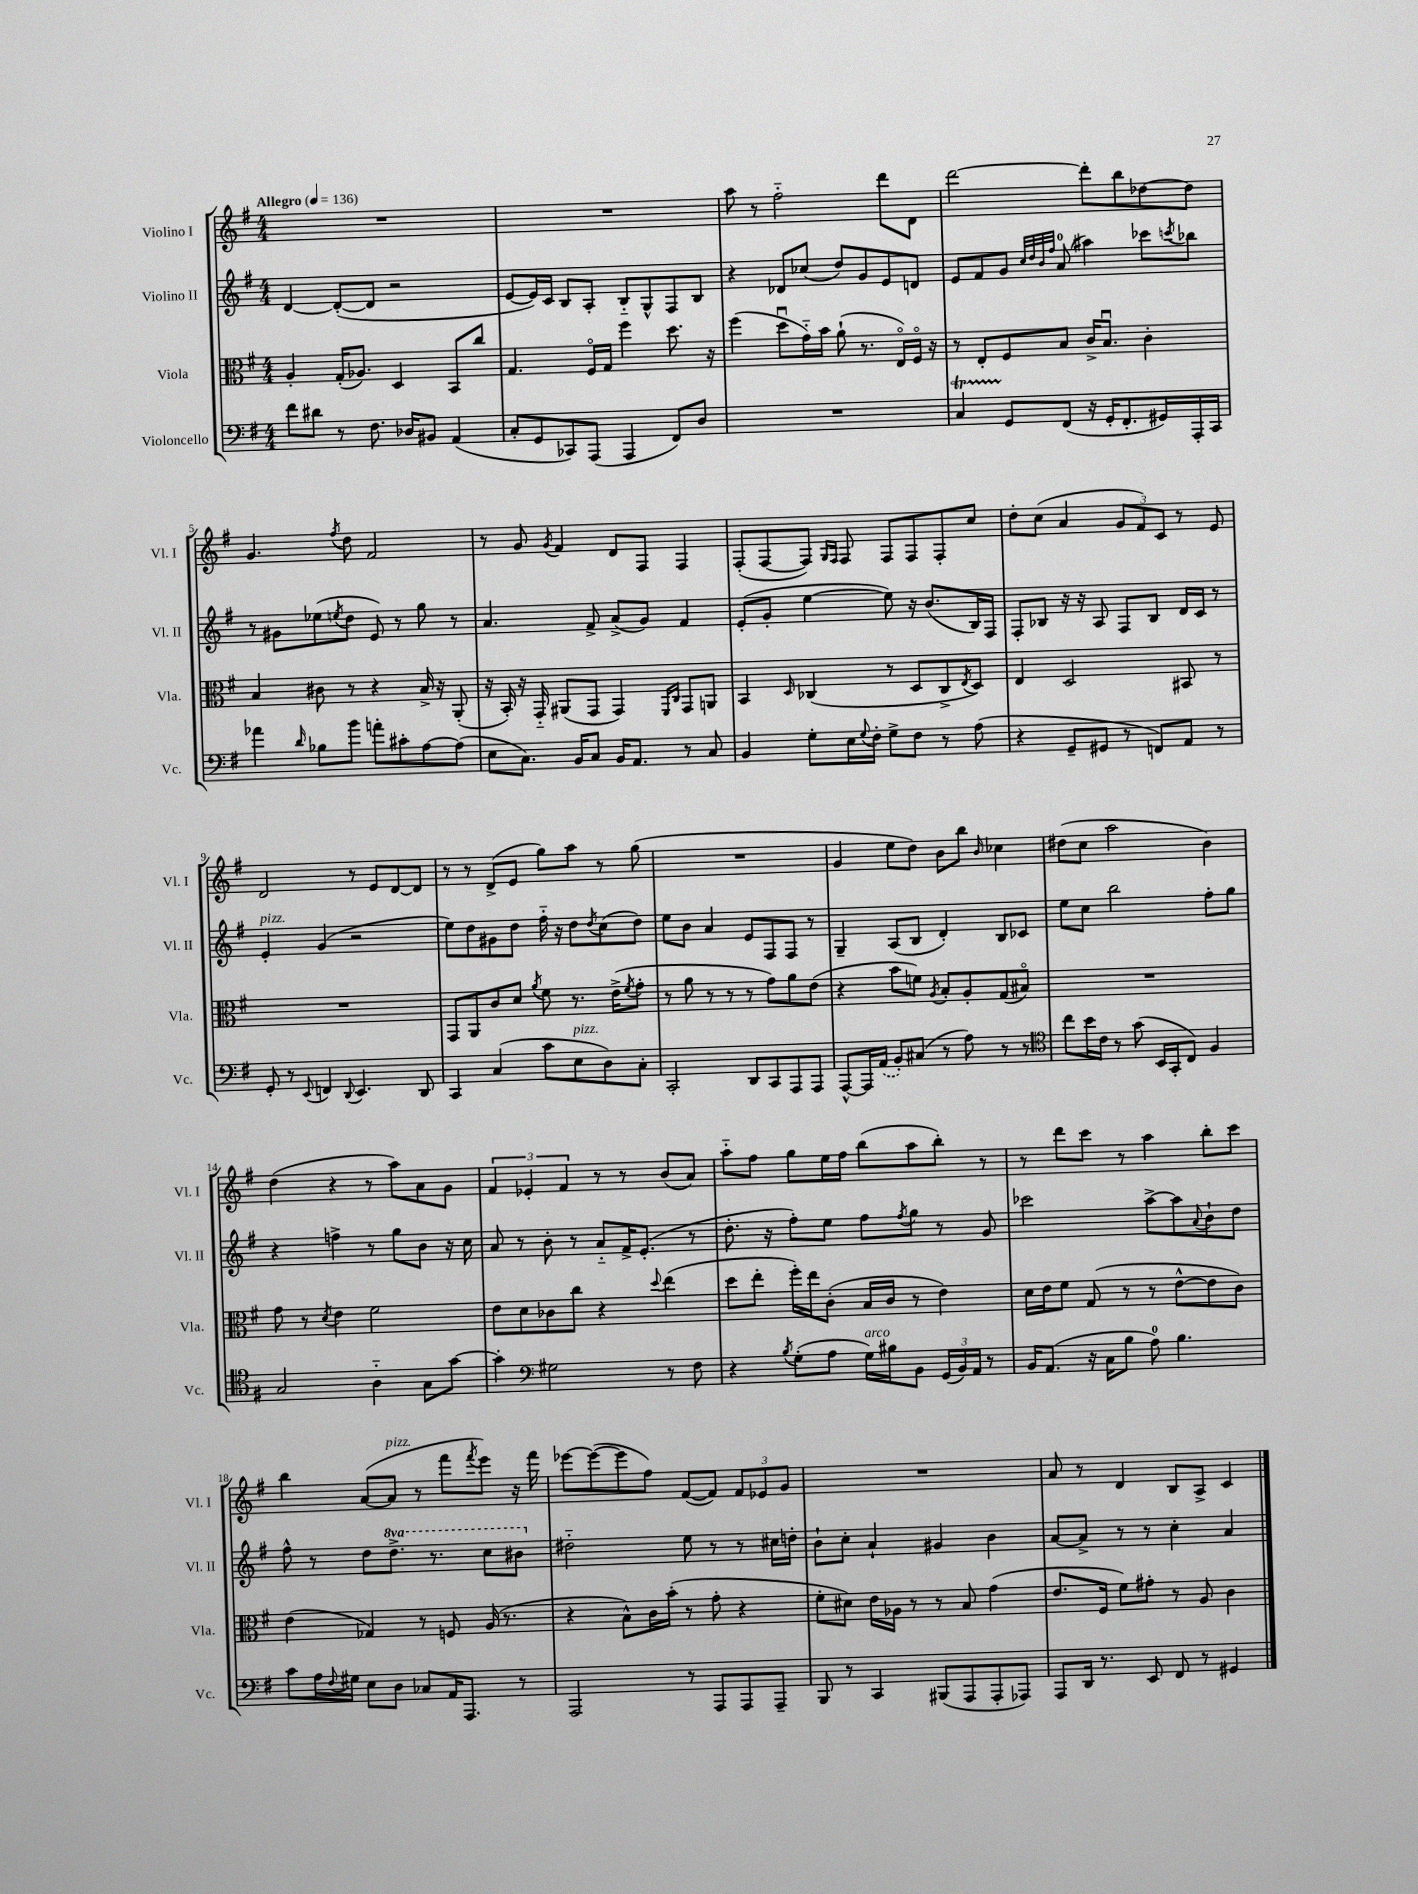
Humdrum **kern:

**kern	**kern	**kern	**kern
*part4	*part3	*part2	*part1
*staff4	*staff3	*staff2	*staff1
*I"Violoncello	*I"Viola	*I"Violino II	*I"Violino I
*I'Vc.	*I'Vla.	*I'Vl. II	*I'Vl. I
*clefF4	*clefC3	*clefG2	*clefG2
*k[f#]	*k[f#]	*k[f#]	*k[f#]
*M4/4	*M4/4	*M4/4	*M4/4
*MM136	*MM136	*MM136	*MM136
=1	=1	=1	=1
!	!	!	!LO:TX:a:B:t=Allegro
8f#\L	4A'/	[4d/	1r
8d#X\J	.	.	.
8r	(16G'/KL	(8d'/L_	.
.	8.A-X/J)	.	.
8.F#\	.	8d/J]	.
.	4D/	2r	.
16D-X/KL	.	.	.
8BB#X/J	.	.	.
(4AA/	8BB/L	.	.
.	8cc/J	.	.
=2	=2	=2	=2
8C'/L	4.G/	[8e/L	1r
8GG/	.	16e/L])	.
.	.	16c/JJ	.
8CC-X/)	.	8B/L	.
(8AAA/J	16F#/LL	8A'/J	.
.	16G/JJ	.	.
4AAA/	4ff#\	8B/L	.
.	.	8G^^/	.
8FF#/L)	8.dd\	8F#/	.
8D/J	.	8B/J	.
.	16r	.	.
=3	=3	=3	=3
1r	(4ff#\	4r	8aa\
.	.	.	8r
.	8ddu\L	8d-X/L	2ff#\
.	16g\L)	(8cc-X/J	.
.	16b\JJ	.	.
.	(8a`\	8dd/L)	.
.	8.r	8g/	.
.	.	8e/	8ddd\L
.	16E/LL)	.	.
.	16F#/JJ	8dn/J	8d\J
.	16r	.	.
=4	=4	=4	=4
4CT/	8r	8e/L	[2ddd\
.	8E'/L	8f#/	.
8GG/L	8F#/	8g/J	.
.	.	32qqcc/LLL	.
.	.	32qqdd/	.
.	.	32qqb/	.
.	.	32qqff#/JJJ	.
(8FF#/J	8B/J	(8a/	.
16r	16c^/KL	4aa#X\)	8ddd'\L]
16GG'/KL	8.Bu/J	.	.
8.FF#'/	.	.	8bb\
.	4c'\	8ccc-X\L	[8dd-X\
16GG#X/L)	.	.	.
.	.	8qcccn/	.
16AAA'/	.	8bb-X\J	8dd-\J]
16CC/JJ	.	.	.
!!LO:LB:g=z
=5	=5	=5	=5
4a-X\	4B/	8r	4.g/
.	.	8g#X\L	.
16qqd/	.	.	.
8B-X\L	8c#X\	(8ee-X\	.
.	.	8qeen/	8qff#/
8b\J	8r	8dd\J	8dd\
8an'\L	4r	8e/)	2f#/
8c#X'\	.	8r	.
[8A\	16B^/	8gg\	.
.	16r	.	.
(8A\J]	(8AA'/	8r	.
=6	=6	=6	=6
8E\L	16r	4.a/	8r
.	16BB'/)	.	.
8.C\J)	16r	.	8g/
.	16GG/	.	.
.	.	.	8qg/
.	(8AA#X/L	.	4f#/
16BB/KL	.	.	.
8C/J	8GG/J	8f#^/	.
16BB/KL	4GG/)	(8a^/L	8d/L
8.AA/J	.	.	.
.	.	8g/J)	8F#/J
.	16qqFF#/LL	.	.
.	16qqC/JJ	.	.
8r	8GG/L	4f#/	4F#/
8C/	8AAn/J	.	.
=7	=7	=7	=7
4BB/	4BB/	(8e'/L	(8F#'/L
.	.	8g'/J	[8F#/
.	16qqD/	.	.
8G'\L	(4C-X/	[4ee\	8F#/J])
.	.	.	16qqG/LL
.	.	.	16qqF#/JJ
16E\L	.	.	8F#/
8qqG/	.	.	.
16F#'\JJ	.	.	.
8G^\L	8r	8ee\])	8F#/L
8F#\J	8D/L	16r	8F#/
.	.	(8.b/L	.
8r	8C-^/	.	8F#'/
.	8qE/	.	.
(8A\	8D/J)	16B/L)	8cc/J
.	.	16F#/JJ	.
=8	=8	=8	=8
4r	4E/	8F#'/L	8dd'\L
.	.	8B-X/J	(8cc\J
8GG~/L	2D/	16r	4a/
.	.	16r	.
8GG#X/J	.	8A/	.
8r	.	8F#/L	12g/L
.	.	.	12f#/)
8FFn/L)	.	8B-/J	.
.	.	.	12c/J
8AA/J	8BB#X/	16d/LL	8r
.	.	16c/JJ	.
8r	8r	8r	8e/
!!LO:LB:g=z
=9	=9	=9	=9
!	!	!LO:TX:a:i:t=pizz.	!
8GG'/	1r	4e'/	2d/
8r	.	.	.
8qqEE/	.	.	.
4FFn/	.	(4g/	.
8qqDD/	.	.	.
4.EE/	.	2r	8r
.	.	.	8e/L
.	.	.	[8d/
8DD/	.	.	8d/J]
=10	=10	=10	=10
4CC/	8GG/L	8ee\L)	8r
.	8AA/	8dd\	8r
(4C/	8c/	8g#X\	(8d^/L
.	8d/J	8dd\J	8e/J
.	8qa/	.	.
8c\L	8f#\	16ff#\	8gg\L)
.	.	16r	.
!LO:TX:a:i:t=pizz.	!	!	!
8E\	8.r	8dd\L	8aa\J
.	.	8qdd/	.
8D\)	.	(8cc\	8r
.	(16e^\KL	.	.
.	8qf#/	.	.
8C'\J	8g'\J	8dd\J)	(8gg\
=11	=11	=11	=11
2CC'/	8r	8ee\L	1r
.	8a\	8b\J	.
.	8r	4a/	.
.	8r	.	.
8DD/L	8r	8e/L	.
8CC/	8g\L)	8F#/	.
8AAA/	8a\	8F#/J	.
8AAA/J	(8e\J	8r	.
=12	=12	=12	=12
[8AAA^^/L	4r	4G~/	4g/
16AAA/L]	.	.	.
(16AA/JJ	.	.	.
8BB'/L)	8b\L	(8A/L	8ee\L
(8C#X/J	8fn\J)	8B/J	8dd\J)
.	8qA/	.	.
8r	8B'/L	4d'/)	8b\L
8A\)	8A'/	.	8bb\J
.	.	.	16qqb/
8r	(8G/	8B/L	4cc-X\
8r	8B#X/J)	8c-X/J	.
=13	=13	=13	=13
*clefC4	*	*	*
8cc\L	1r	8ee\L	(8dd#X\L
16b\L	.	8cc\J	8cc\J
16c\JJ	.	.	.
8r	.	2bb\	2aa\
(8g\	.	.	.
16BB/LL	.	.	.
16GG'/J	.	.	.
8C/J)	.	.	.
4F#/	.	8ff#'\L	4b\)
.	.	8gg\J	.
!!LO:LB:g=z
=14	=14	=14	=14
2G/	8g\	4r	(4dd\
.	8r	.	.
.	8qd/	.	.
.	4e\	4ffn^\	4r
4A\	2f#\	8r	8r
.	.	8gg\L	8aa\L)
8G\L	.	8b\J	8a\
[8g\J	.	16r	8g\J
.	.	16cc\	.
=15	=15	=15	=15
4g'\]	8e\L	8a/	6f#/
.	8d\	8r	.
.	.	.	6e-X'/
*clefF4	*	*	*
2G#X\	8c-X\	8b'\	.
.	.	.	6f#/
.	8cc\J	8r	.
.	4r	8a/L	8r
.	.	16f#^/K	8r
.	.	(8.e'/J	.
.	8qqdd/	.	.
8r	(4ee\	.	(8b/L
8F#\	.	8r	8a/J)
=16	=16	=16	=16
4r	8dd\L	8.dd'\	8aa\L
.	8ee'\J	.	8ff#\J
.	.	16r	.
8qB/	.	.	.
(8G'\L	16ff#'\LL)	8ff#'\L)	8gg\L
.	16ee\J	.	.
8A\J	(8c'\J	8ee\J	16ee\L
.	.	.	16ff#\JJ
!LO:TX:a:i:t=arco	!	!	!
16G\LL)	16B/LL	8ff#\L	(8bb\L
16B#X\J	16c/JJ	.	.
.	.	8qff#/	.
8BB\J	8r	8gg\J	8aa\
(24GG/LL	4e\)	8r	8bb'\J)
24BB/)	.	.	.
24AA/JJ	.	.	.
8r	.	8g/	8r
=17	=17	=17	=17
16BB/KL	16d\LL	2ccc-X\	8r
(8.AA/J	16e\J	.	.
.	8f#\J	.	8ddd\L
16r	(8G/	.	8ccc\J
16C\KL	.	.	.
8B\J	8r	.	8r
8A\)	8r	[8aa^\L	4aa\
4.B\	[8e^^\L	8aa\]	.
.	.	8qqa/	.
.	8e\]	8b`\	8bb'\L
.	8c\J)	8dd\J	8ccc\J
!!LO:LB:g=z
=18	=18	=18	=18
8c\L	(4e\	8ff#^^\	4bb\
16A\L	.	8r	.
8qqF#/	.	.	.
16G#X\JJ	.	.	.
8E\L	4G-X/)	8dd\L	([8a/L
*	*	*8va	*
!	!	!	!LO:TX:a:i:t=pizz.
8D\J	.	8.ddd^\J	8a/J]
8C-X/L	8r	.	8r
.	.	8.r	.
16AA/K	8Fn/	.	8fff#\L
8.AAA/J	.	.	.
.	.	.	8qfff#/
.	(16A/	8ccc\L	8eee\J)
.	8.r	.	.
8r	.	8bb#X\J	16r
.	.	.	16fff#\
=19	=19	=19	=19
*	*	*X8va	*
2AAA/	4r	2dd#X\	[8eee-X\L
.	.	.	(8eee-\_
.	8B^^\L)	.	8eee-\]
.	16c\L	.	8ff#\J)
.	(16b'\JJ	.	.
8r	8r	8ee\	([8f#/L
8AAA/L	8g'\	8r	8f#/J])
8AAA/	4r	8r	12f#/L
.	.	.	12e-X/
8AAA~/J	.	16cc#X\LL	.
.	.	.	12g/J
.	.	16ddn'\JJ	.
=20	=20	=20	=20
8BBB/	8f#'\L	8b`\L	1r
8r	8d#X\J)	8cc'\J	.
4CC/	16e\LL	4a`/	.
.	16A-X\JJ	.	.
.	8r	.	.
(8BBB#X/L	8r	4g#X/	.
8AAA/	8B/	.	.
8AAA'/	(4g\	4b\	.
8AAA-X/J)	.	.	.
=21	=21	=21	=21
8AAA/L	8.e/L	[8a/L	8a/
16DD/Jk	.	8a^/J]	8r
8.r	16F#/Jk	.	.
.	8f#\L)	8r	4d/
8EE/	8g#X'\J	8r	.
8FF#/	8r	4cc'\	8B/L
8r	8A/	.	8A^/J
4GG#X/	4c\	4a/	4c/
==	==	==	==
*-	*-	*-	*-
